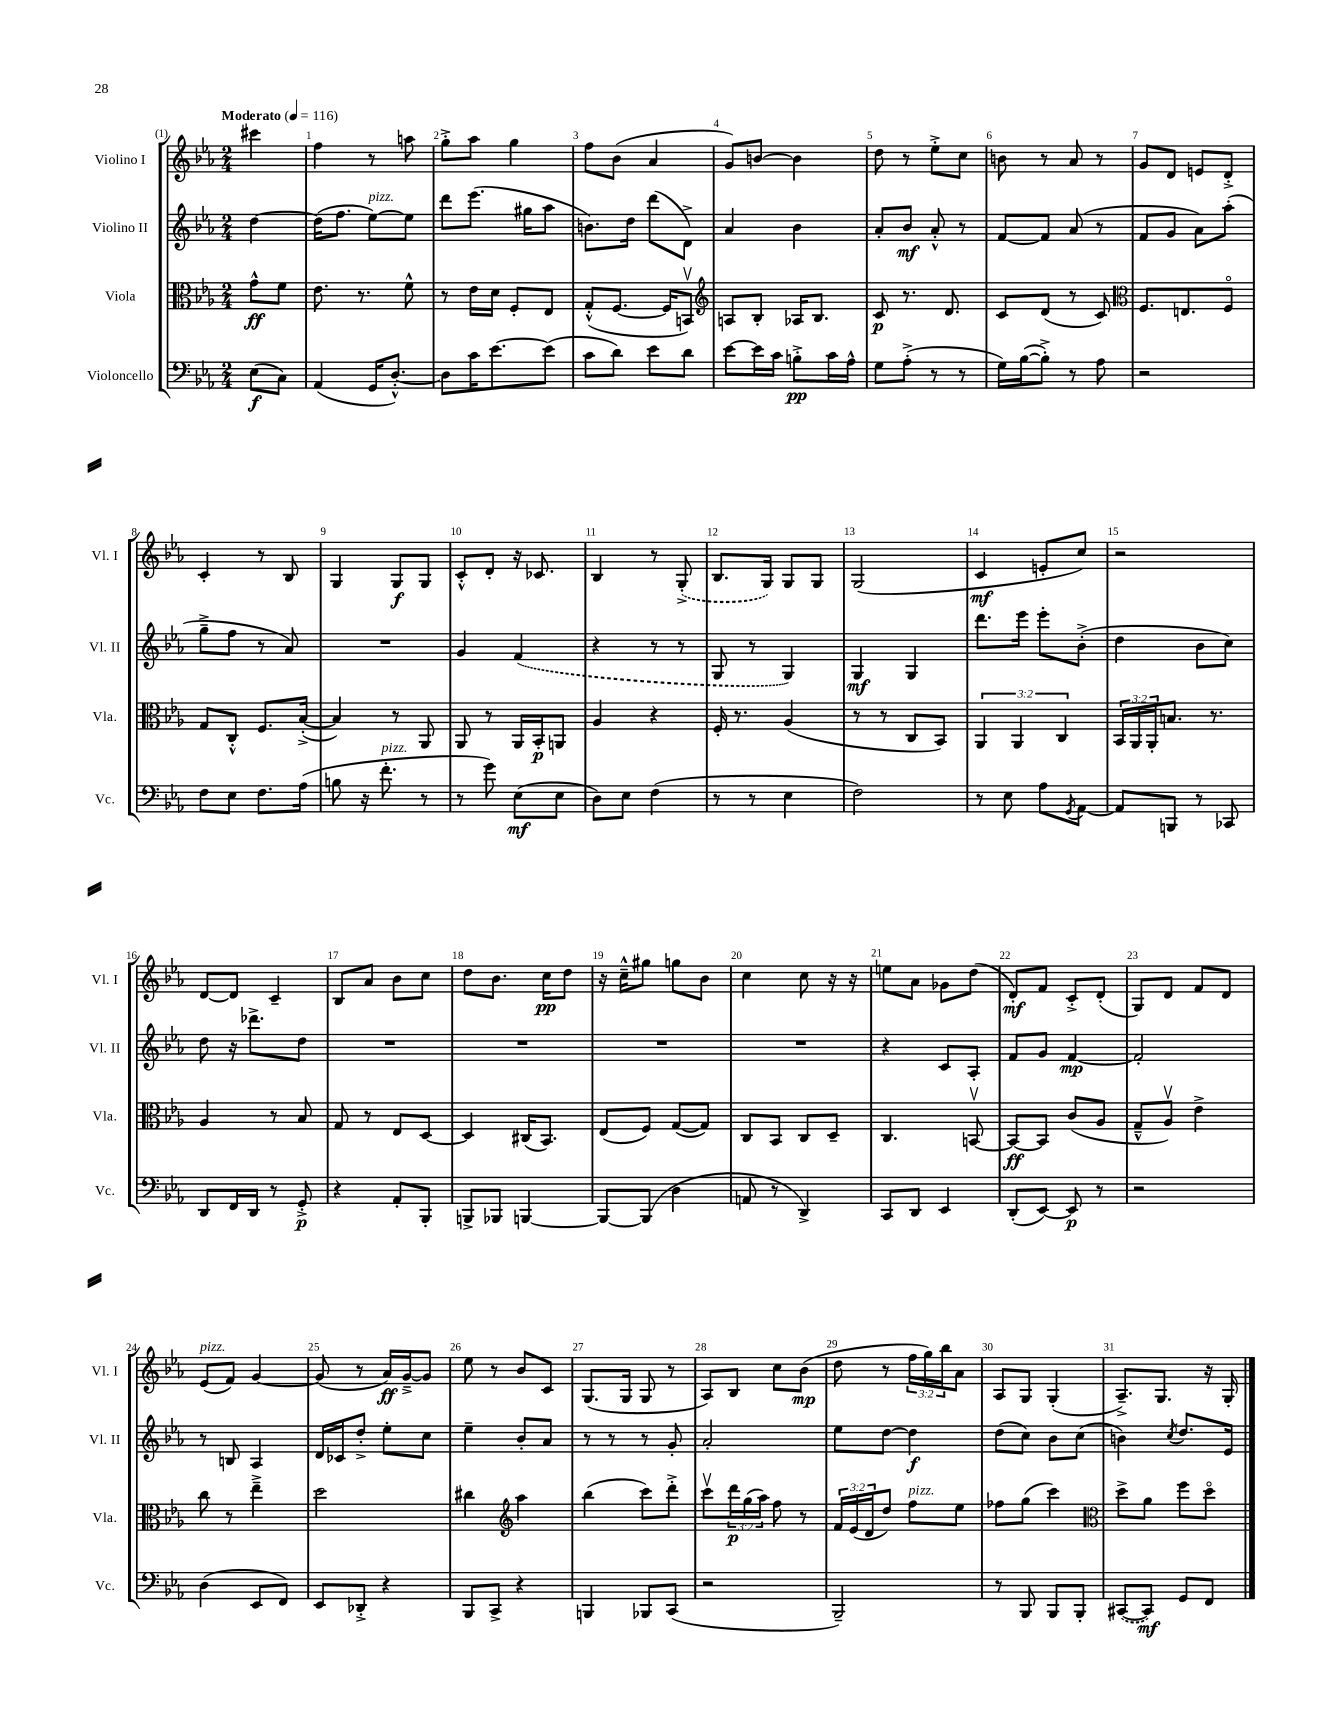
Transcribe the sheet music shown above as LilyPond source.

<<
\new StaffGroup <<
\new Staff = "s0" \with { instrumentName = "Violino I" shortInstrumentName = "Vl. I" } {
    \clef treble \key ees \major \numericTimeSignature \time 2/4 \override Staff.TupletNumber.text = #tuplet-number::calc-fraction-text \partial 4 \tempo "Moderato" 4 = 116
    cis'''4 |
    f''4 r8 a''8 |
    g''8-.-> aes''8 g''4 |
    f''8 bes'8( aes'4 |
    g'8) b'8~ b'4 |
    d''8 r8 ees''8-.-> c''8 |
    b'8 r8 aes'8 r8 |
    g'8 d'8 e'8 d'8-.-> |
    c'4-. r8 bes8 |
    g4 g8\f g8 |
    c'8-.-^ d'8-. r16 ces'8. |
    bes4 r8 \once \slurDashed g8-.->( |
    bes8. g16) g8 g8 |
    g2( |
    c'4\mf e'8-. c''8) |
    r2 |
    d'8~ d'8 c'4-- |
    bes8 aes'8 bes'8 c''8 |
    d''8 bes'8. c''16\pp d''8 |
    r16 c''16---^ gis''8 g''8 bes'8 |
    c''4 c''8 r16 r16 |
    e''8 aes'8 ges'8 d''8( |
    d'8-.\mf) f'8 c'8-.-> d'8-.( |
    g8) d'8 f'8 d'8 |
    ees'8^\markup { \italic "pizz." }( f'8) g'4~ |
    g'8( r8 aes'16\ff) g'16~---> g'8 |
    ees''8 r8 bes'8 c'8 |
    g8.( g16 g8 r8 |
    aes8) bes8 c''8 bes'8\mp( |
    d''8 r8 \tuplet 3/2 { f''16 g''16) bes''16 } aes'8 |
    aes8 g8 g4-.( |
    aes8.--->) g8. r16 g16-. \bar "|." |
}
\new Staff = "s1" \with { instrumentName = "Violino II" shortInstrumentName = "Vl. II" } {
    \clef treble \key ees \major \numericTimeSignature \time 2/4 \partial 4
    d''4~ |
    d''16( f''8. ees''8~^\markup { \italic "pizz." }) ees''8 |
    d'''8 ees'''8.( gis''16 aes''8 |
    b'8.) d''16 d'''8( d'8->) |
    aes'4 bes'4 |
    aes'8-. bes'8\mf aes'8-.-^ r8 |
    f'8~ f'8 aes'8( r8 |
    f'8 g'8 aes'8) aes''8-.( |
    g''8---> f''8 r8 aes'8) |
    R2 |
    g'4 \once \slurDashed f'4( |
    r4 r8 r8 |
    g8 r8 g4) |
    g4\mf g4 |
    d'''8. ees'''16 ees'''8-. bes'8-.->( |
    d''4 bes'8 c''8) |
    d''8 r16 des'''8.-> d''8 |
    R2 |
    R2 |
    R2 |
    R2 |
    r4 c'8 aes8-. |
    f'8 g'8 f'4~\mp |
    f'2-. |
    r8 b8 aes4 |
    d'16 ces'16 d''8-.-> ees''8-. c''8 |
    ees''4-- bes'8-. aes'8 |
    r8 r8 r8 g'8-. |
    aes'2-. |
    ees''8 d''8~ d''4\f |
    d''8( c''8) bes'8 c''8( |
    b'4) \acciaccatura { c''8 } d''8. ees'16 \bar "|." |
}
\new Staff = "s2" \with { instrumentName = "Viola" shortInstrumentName = "Vla." } {
    \clef alto \key ees \major \numericTimeSignature \time 2/4 \override Staff.TupletNumber.text = #tuplet-number::calc-fraction-text \partial 4
    g'8-^\ff f'8 |
    ees'8. r8. f'8-^ |
    r8 ees'16 d'16 f8-. ees8 |
    g8-.-^( f8.~ f16 b,8\upbow) |
    \clef treble a8 bes8-. aes16 bes8. |
    c'8\p r8. d'8. |
    c'8 d'8( r8 c'8) |
    \clef alto f8. e8. f8\flageolet |
    g8 c8-.-^ f8. bes16~-.->( |
    bes4) r8 aes,8 |
    aes,8 r8 aes,16 bes,16-.\p a,8 |
    aes4 r4 |
    f16-. r8. aes4( |
    r8 r8 c8 bes,8) |
    \tuplet 3/2 { aes,4 aes,4 c4 } |
    \tuplet 3/2 { bes,16 aes,16 aes,16-. } b8. r8. |
    aes4 r8 bes8 |
    g8 r8 ees8 d8~ |
    d4 cis16( bes,8.) |
    ees8( f8) g8~( g8) |
    c8 bes,8 c8 d8-- |
    c4. b,8~\upbow |
    b,8~\ff b,8 c'8( aes8 |
    g8---^ aes8\upbow) ees'4-> |
    c''8 r8 ees''4---> |
    d''2 |
    cis''4 \clef treble aes''4 |
    bes''4( c'''8) d'''8-.-> |
    c'''8\upbow \tuplet 3/2 { d'''16\p g''16( aes''16) } f''8 r8 |
    \tuplet 3/2 { f'16 ees'16( d'16 } d''8) f''8^\markup { \italic "pizz." } ees''8 |
    fes''8 g''8( c'''4) |
    \clef alto d''8-> aes'8 f''8 d''8\flageolet \bar "|." |
}
\new Staff = "s3" \with { instrumentName = "Violoncello" shortInstrumentName = "Vc." } {
    \clef bass \key ees \major \numericTimeSignature \time 2/4 \partial 4
    ees8\f( c8) |
    aes,4( g,16 d8.~-.-^) |
    d8 c'16 ees'8.~ ees'8( |
    c'8 d'8) ees'8 d'8 |
    ees'8~ ees'16 c'16 b8-.->\pp c'16 aes16-^ |
    g8 aes8-.->( r8 r8 |
    g16) bes16~( bes8-.->) r8 aes8 |
    r2 |
    f8 ees8 f8. aes16( |
    b8 r16 f'8.-.^\markup { \italic "pizz." } r8 |
    r8 g'8) ees8\mf( ees8 |
    d8) ees8 f4( |
    r8 r8 ees4 |
    f2) |
    r8 ees8 aes8 \acciaccatura { g,8 } aes,8~ |
    aes,8 b,,8 r8 ces,8 |
    d,8 f,16 d,16 r8 g,8-.->\p |
    r4 aes,8-. bes,,8-. |
    b,,8-> bes,,8 b,,4~ |
    b,,8~ b,,8( d4 |
    a,8 r8 d,4->) |
    c,8 d,8 ees,4 |
    d,8-.( ees,8~) ees,8\p r8 |
    r2 |
    d4( ees,8 f,8) |
    ees,8 des,8-.-> r4 |
    bes,,8 c,8-> r4 |
    b,,4 bes,,8 c,8( |
    r2 |
    bes,,2--) |
    r8 bes,,8 bes,,8 bes,,8-. |
    \once \slurDashed cis,8~( cis,8\mf) g,8 f,8 \bar "|." |
}
>>
>>
\layout { \context { \Score \override BarNumber.break-visibility = ##(#f #t #t) barNumberVisibility = #all-bar-numbers-visible } }
